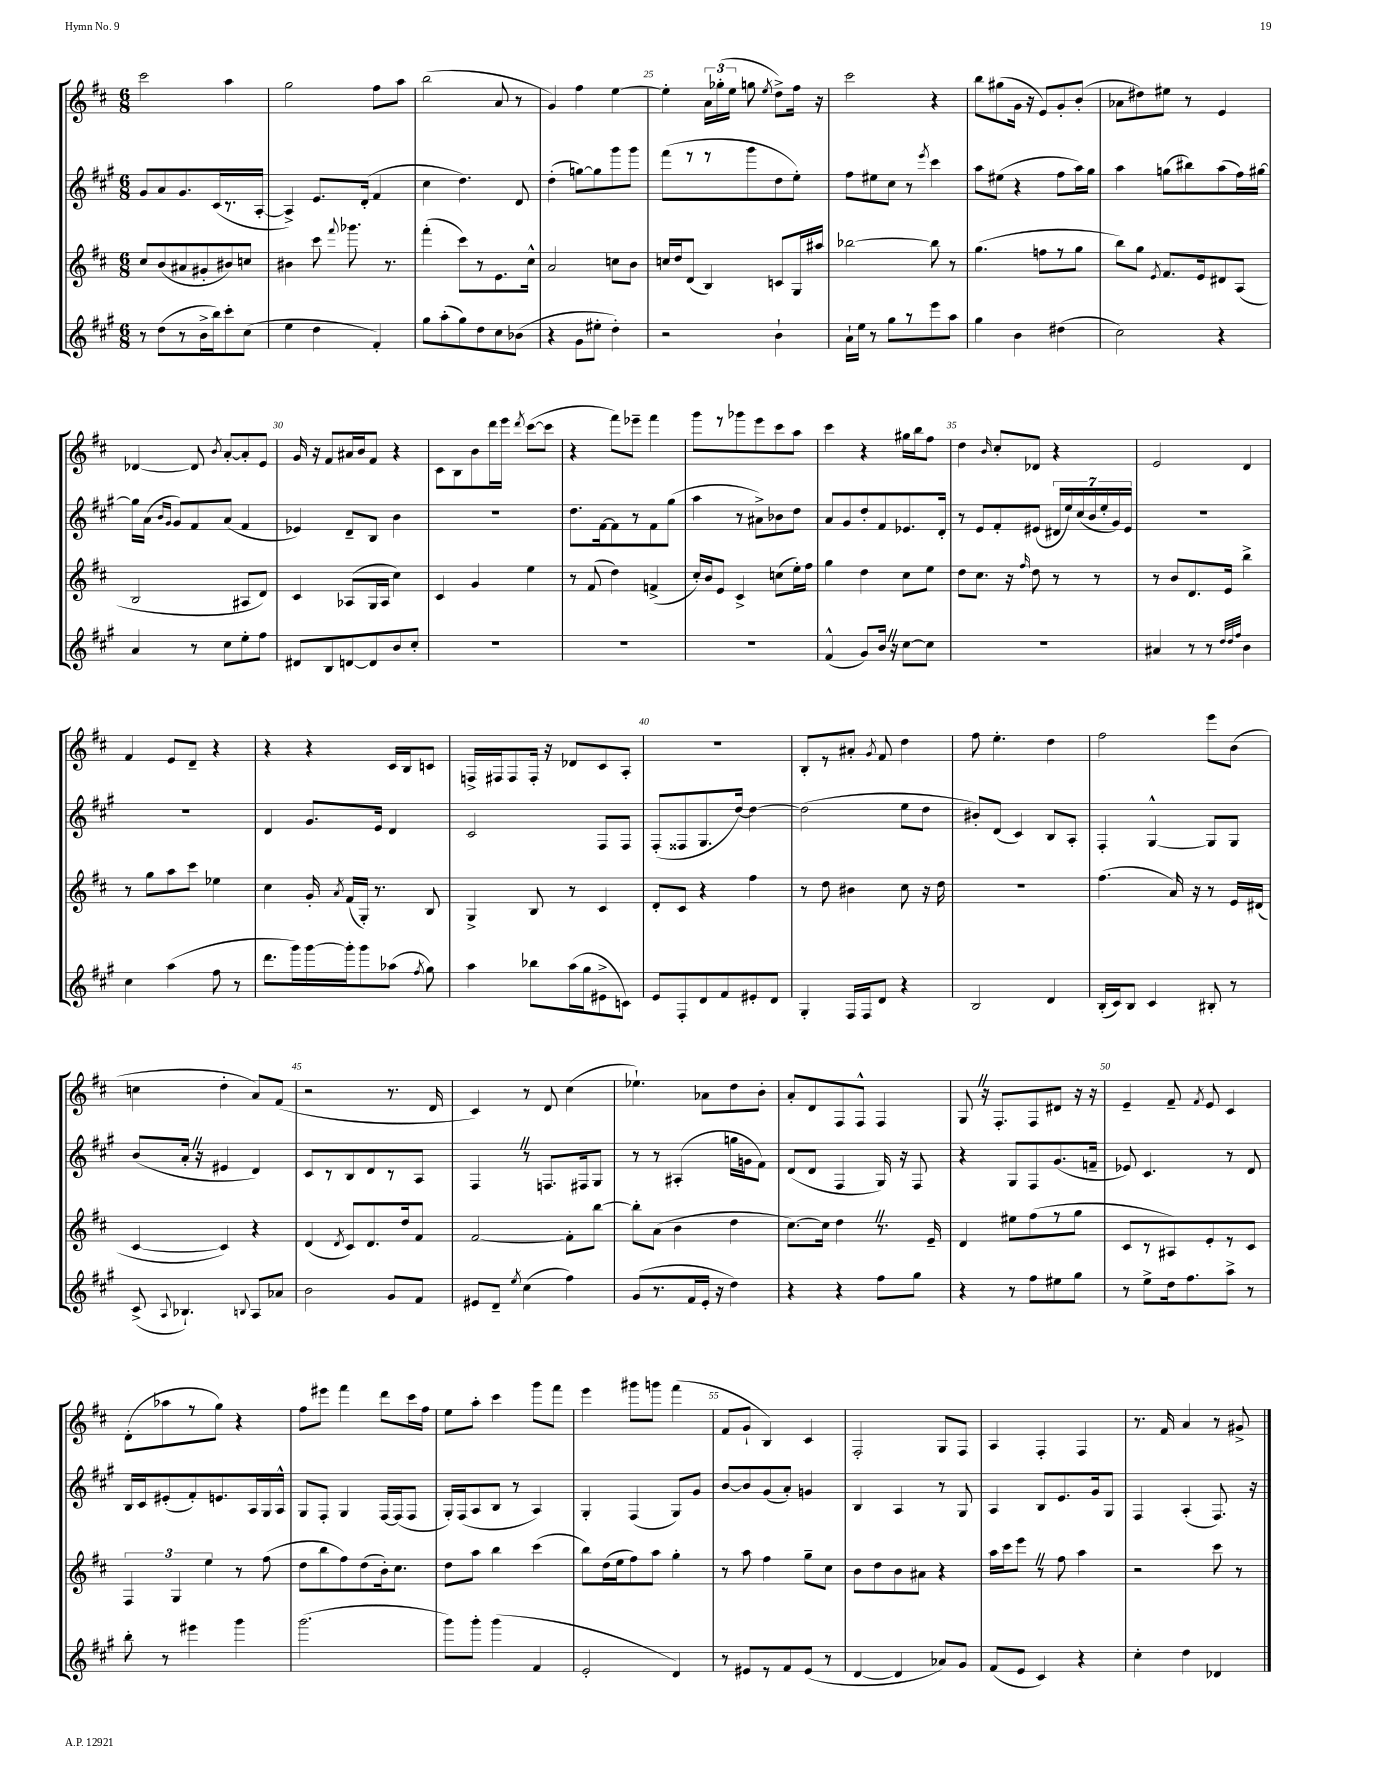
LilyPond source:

<<
\new StaffGroup <<
\new Staff = "s0" {
    \clef treble \key d \major \numericTimeSignature \time 6/8
    \autoBeamOff cis'''2 a''4 |
    g''2 fis''8[ a''8] |
    b''2( a'8 r8 |
    g'4) fis''4 e''4~ |
    e''4-. \tuplet 3/2 { a'16[ ges''16-.( e''16] } g''8 \acciaccatura { e''8 } d''8[->) fis''16] r16 |
    cis'''2 r4 |
    b''8[ gis''8( g'16] r16 e'8[) g'8-. b'8]-.( |
    aes'8[ dis''8) eis''8] r8 e'4 |
    des'4~ des'8 \acciaccatura { b'8 } a'8[~-. a'8-. e'8] |
    g'16 r16 fis'8[ ais'16 b'16 fis'8] r4 |
    cis'8[ b8 b'8 d'''16 e'''16] \acciaccatura { d'''8 } cis'''8[~( cis'''8] |
    r4 fis'''8[) ees'''8]-- fis'''4 |
    g'''8[ r8 ges'''8 e'''8 cis'''8 a''8] |
    cis'''4 r4 gis''16[ b''16 fis''8] |
    d''4 \grace { b'16 } cis''8[-. des'8] r4 |
    e'2 d'4 |
    fis'4 e'8[ d'8]-- r4 |
    r4 r4 cis'16[ b16 c'8] |
    f16[-> fis16 fis8 fis16]-. r16 des'8[ cis'8 a8]-. |
    R2. |
    b8[-. r8 ais'8]-. \acciaccatura { g'8 } fis'8 d''4 |
    fis''8 e''4.-. d''4 |
    fis''2 e'''8[ b'8]( |
    c''4 d''4-. a'8[) fis'8]( |
    r2 r8. d'16 |
    cis'4) r8 d'8 cis''4( |
    ees''4.-!) aes'8[ d''8 b'8]-. |
    a'8[-. d'8 fis8 fis8]-^ fis4 |
    g8 \once \override BreathingSign.text = \markup { \musicglyph "scripts.caesura.straight" } \breathe r16 fis8.[-. fis8 dis'8] r16 r16 |
    e'4-- fis'8-- \acciaccatura { fis'8 } e'8 cis'4 |
    d'8[-.( aes''8 r8 g''8]) r4 |
    fis''8[ eis'''8] fis'''4 d'''8[ cis'''16 fis''16] |
    e''8[ a''8]-. cis'''4 g'''8[ fis'''8] |
    e'''4 gis'''8[ g'''8] fis'''4( |
    fis'8[ g'8]-! b4) cis'4 |
    fis2-. g8[ fis8] |
    a4 fis4-. fis4 |
    r8. fis'16 a'4 r8 gis'8-> \bar "|." |
}
\new Staff = "s1" {
    \clef treble \key a \major \numericTimeSignature \time 6/8
    \autoBeamOff gis'8[ a'8 gis'8. cis'16( r8. a16]~-. |
    a4->) e'8.[ d'16]-.( fis'4 |
    cis''4 d''4.) d'8 |
    d''4-.( g''8[~) g''8 gis'''8 gis'''8] |
    fis'''8[( r8 r8 gis'''8 d''8 e''8]-.) |
    fis''8[ eis''8 cis''8] r8 \acciaccatura { e'''8 } cis'''4 |
    a''8[ eis''8]( r4 fis''8[ a''16) gis''16] |
    a''4 g''8[( bis''8) a''8( fis''16) gis''16]~ |
    gis''16[ a'16]( \grace { b'16[ gis'16] } gis'8[) fis'8 a'8]( fis'4 |
    ees'4) d'8[-- b8] b'4 |
    R2. |
    d''8.[ fis'16~ fis'8 r8 fis'8 gis''8]( |
    a''4 r8 ais'8[->) bes'8 d''8] |
    a'8[ gis'8 d''8-. fis'8 ees'8. d'16]-. |
    r8 e'8[ fis'8-. eis'8]( \tuplet 7/4 { dis'16[ e''16) cis''16( b'16 e''16-. gis'16) eis'16] } |
    R2. |
    R2. |
    d'4 gis'8.[ e'16] d'4 |
    cis'2 fis8[ fis8] |
    fis8[-.( fisis8 gis8. d''16]~) d''4~ |
    d''2( e''8[ d''8] |
    bis'8[-.) d'8]( cis'4) b8[ a8]-. |
    fis4-. gis4~-^ gis8[ gis8] |
    b'8[( a'16]-. \once \override BreathingSign.text = \markup { \musicglyph "scripts.caesura.straight" } \breathe r16 eis'4 d'4) |
    cis'8[ r8 b8 d'8 r8 a8] |
    fis4 \once \override BreathingSign.text = \markup { \musicglyph "scripts.caesura.straight" } \breathe r8 f8.[ fis16 gis8] |
    r8 r8 ais4-.( g''16[ g'16 fis'8]) |
    d'8[( d'8] fis4 gis16) r16 fis8 |
    r4 gis8[ fis8 gis'8.( f'16]-- |
    ees'8) cis'4. r8 d'8 |
    b16[ cis'16 eis'8-.( fis'8-.) e'8. a16 gis16 a16]-^ |
    gis8[ fis8]-. gis4 fis16[~ fis16( fis8] |
    gis16[-.) fis16( a8 b8] r8 a4) |
    gis4-. fis4( gis8[) gis'8] |
    b'8[~ b'8 gis'8( a'8]-.) g'4 |
    b4 a4 r8 gis8 |
    a4 b8[ e'8. gis'16 gis8] |
    fis4 a4-.( fis8.) r16 \bar "|." |
}
\new Staff = "s2" {
    \clef treble \key d \major \numericTimeSignature \time 6/8
    \autoBeamOff cis''8[ b'8( ais'8 gis'8-. bis'8) c''8] |
    bis'4 cis'''8 \appoggiatura { fis'''8 } ges'''8. r8. |
    fis'''4-.( cis'''8[) r8 e'8. cis''16]-^ |
    a'2 c''8[ b'8] |
    c''16[ d''16 d'8]( b4) c'8[ g16 ais''16] |
    bes''2~ bes''8 r8 |
    g''4.( f''8[ r8 g''8] |
    b''8[) g''8] \acciaccatura { e'8 } fis'8.[ e'16 dis'8 a8]( |
    b2 ais8[ d'8]) |
    cis'4 aes8[( g16 aes16] cis''4) |
    cis'4 g'4 e''4 |
    r8 fis'8( d''4) f'4->( |
    cis''16[-.) b'16 e'8] cis'4-> c''8[( e''16-.) fis''16] |
    g''4 d''4 cis''8[ e''8] |
    d''8[ cis''8.] r16 \grace { fis''16 } d''8 r8 r8 |
    r8 b'8[ d'8. e'16] b''4-> |
    r8 g''8[ a''8 cis'''8] ees''4 |
    cis''4 g'16-. \acciaccatura { a'8 } fis'16[( g16]-.) r8. b8 |
    g4-> b8 r8 cis'4 |
    d'8[-. cis'8] r4 fis''4 |
    r8 d''8 bis'4 cis''8 r16 d''16 |
    R2. |
    fis''4.( a'16) r16 r8 e'16[ dis'16]( |
    cis'4~ cis'4) r4 |
    d'4( \acciaccatura { d'8 } cis'8[) d'8. d''16 fis'8] |
    fis'2~ fis'8[-. b''8]~ |
    b''8[-. a'8]( b'4 d''4 |
    cis''8.[~) cis''16] d''4 \once \override BreathingSign.text = \markup { \musicglyph "scripts.caesura.straight" } \breathe r8. e'16-- |
    d'4 eis''8[ fis''8( r8 g''8] |
    cis'8[ r8 ais8) e'8-. r8 cis'8] |
    \tuplet 3/2 { fis4 g4 e''4 } r8 fis''8( |
    d''8[ b''8 fis''8) d''8( b'16-.) cis''8.] |
    d''8[ a''8] b''4 cis'''4( |
    b''8[) d''16( e''16 fis''8) a''8] g''4-. |
    r8 a''8 fis''4 g''8[-- cis''8] |
    b'8[ d''8 b'8 ais'8] r4 |
    a''16[ cis'''16 e'''8] \once \override BreathingSign.text = \markup { \musicglyph "scripts.caesura.straight" } \breathe r8 fis''8 a''4 |
    r2 cis'''8 r8 \bar "|." |
}
\new Staff = "s3" {
    \clef treble \key a \major \numericTimeSignature \time 6/8
    \autoBeamOff r8 d''8[( r8 b'16-> b''16) cis'''8-. cis''8]( |
    e''4 d''4 fis'4-.) |
    gis''8[ a''8-.( gis''8) d''8 cis''8 bes'8]( |
    r4 gis'8[ eis''8]-. d''4-.) |
    r2 b'4-! |
    a'16[-! e''16] r8 gis''8[ r8 e'''8 a''8] |
    gis''4 b'4 dis''4( |
    cis''2) r4 |
    a'4 r8 cis''8[ e''8-. fis''8] |
    dis'8[ b8 d'8~ d'8 b'8 cis''8]-. |
    R2. |
    R2. |
    R2. |
    fis'4-^( gis'8[) b'16] \once \override BreathingSign.text = \markup { \musicglyph "scripts.caesura.straight" } \breathe r16 cis''8[~ cis''8] |
    r2. |
    ais'4 r8 r8 \grace { d''32[ d''32 fis''32] } b'4 |
    cis''4 a''4( fis''8 r8 |
    d'''8.[ gis'''16) gis'''16~ gis'''16-. gis'''8 aes''8]( \acciaccatura { fis''8 } gis''8) |
    a''4 bes''8[ a''16( gis''16 eis'8-> c'8]) |
    e'8[ fis8-. d'8 fis'8 eis'8-. d'8] |
    gis4-. fis16[ fis16 d'8] r4 |
    b2 d'4 |
    b16[-.( cis'16) b8] cis'4 bis8-. r8 |
    cis'8->( \appoggiatura { a8 } bes4.-!) \appoggiatura { b8 } a8[ aes'8] |
    b'2 gis'8[ fis'8] |
    eis'8[ d'8]-- \acciaccatura { e''8 } cis''4( fis''4) |
    gis'8[( r8. fis'16 e'16]-. r16 d''4) |
    r4 r4 fis''8[ gis''8] |
    r4 r8 fis''8[ eis''8 gis''8] |
    r8 e''8[-> d''16 fis''8. a''8]-> r8 |
    b''8-. r8 eis'''4 gis'''4 |
    gis'''2.( |
    gis'''8[) gis'''8]-. gis'''4( fis'4 |
    e'2-. d'4) |
    r8 eis'8[ r8 fis'8 eis'8]( r8 |
    d'4~ d'4 aes'8[) gis'8] |
    fis'8[( e'8] cis'4) r4 |
    cis''4-. d''4 des'4 \bar "|." |
}
>>
>>
\layout { \context { \Score currentBarNumber = #21 \override BarNumber.break-visibility = ##(#f #t #t) barNumberVisibility = #(every-nth-bar-number-visible 5) } }
